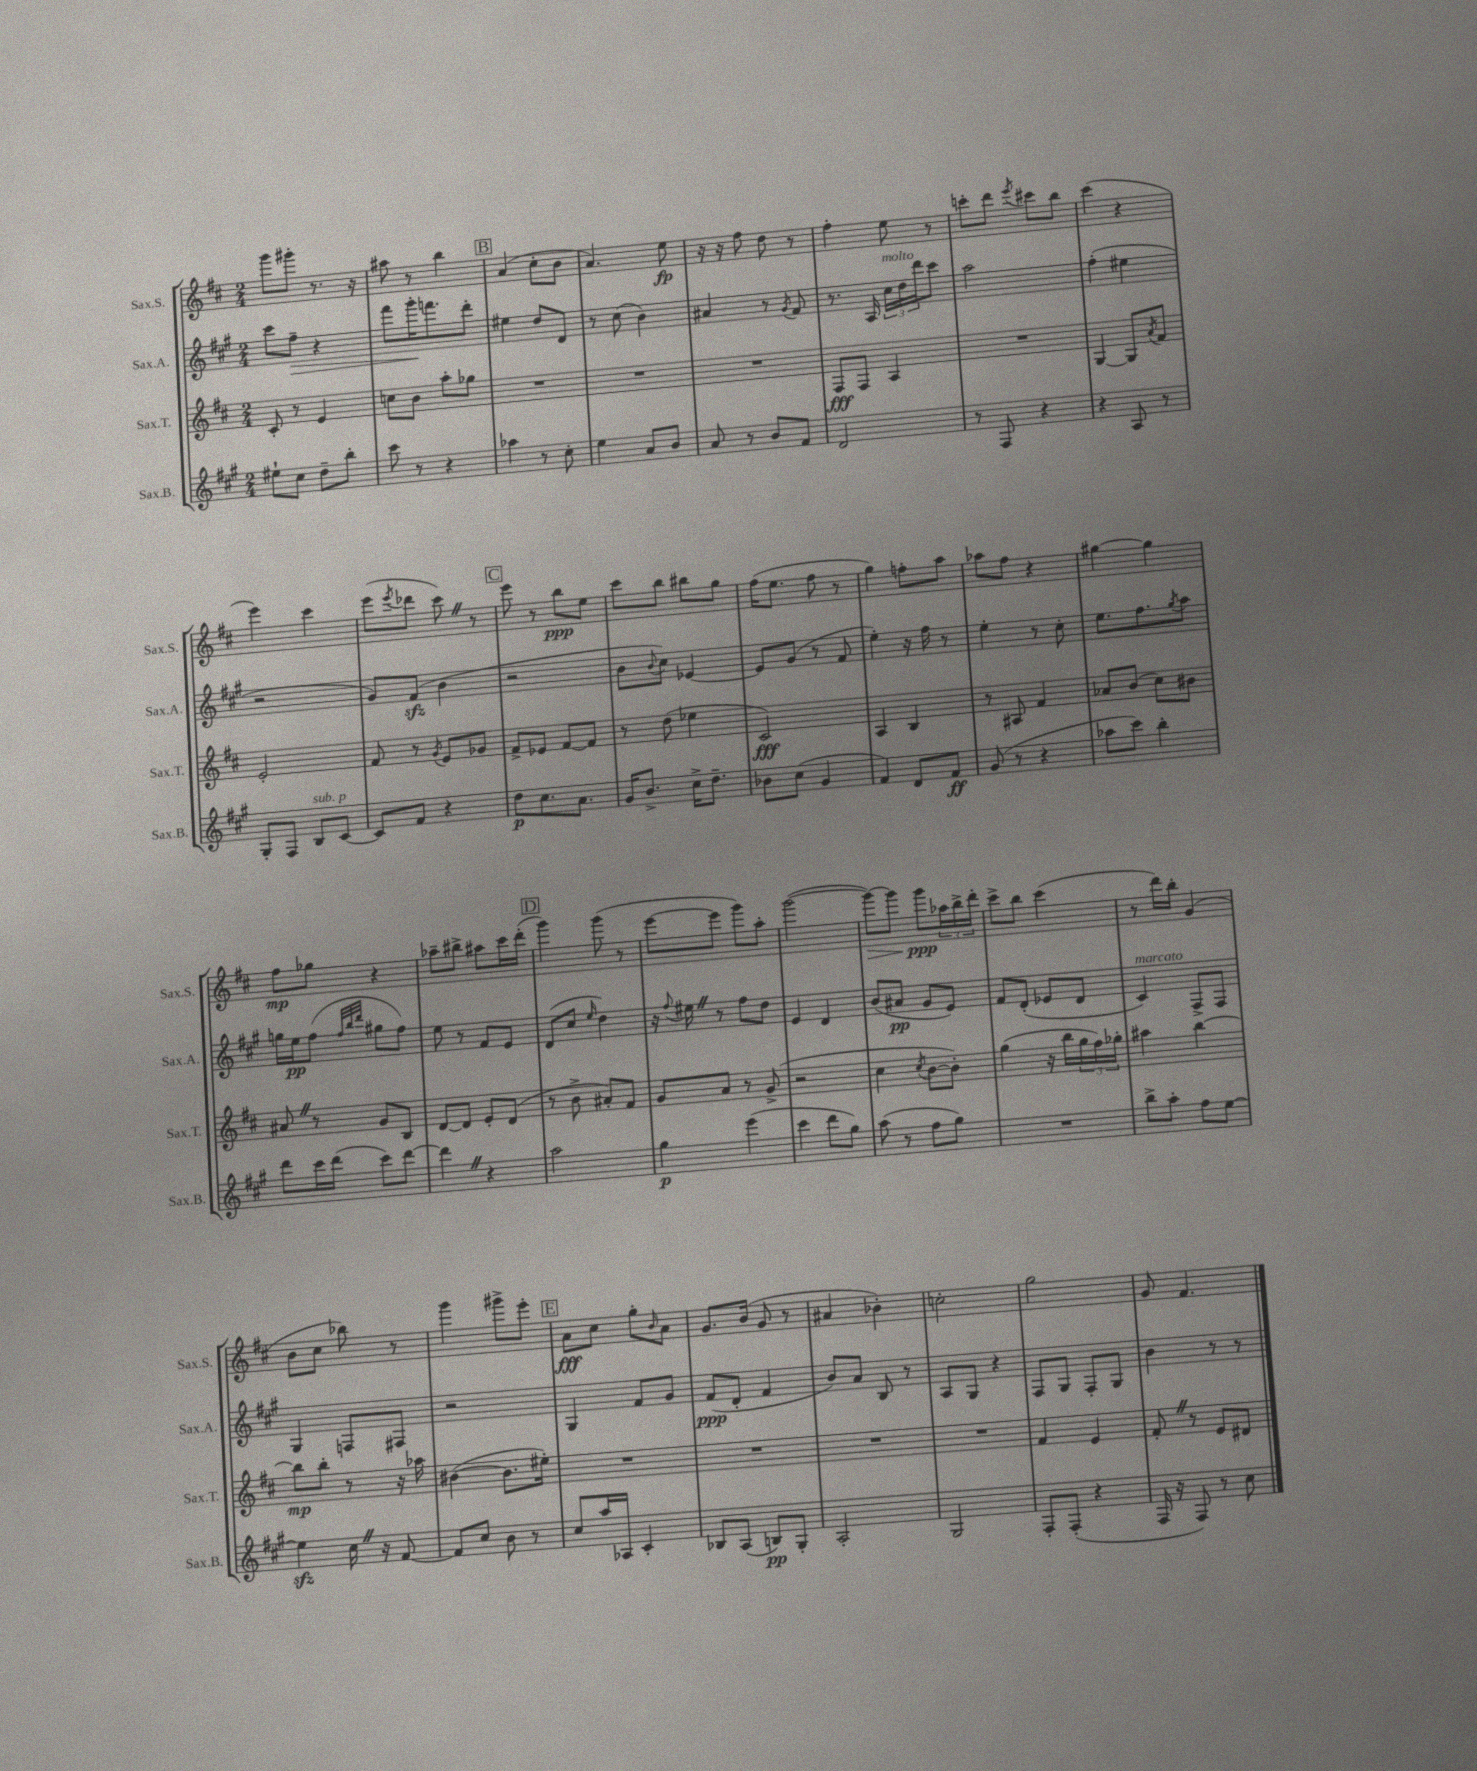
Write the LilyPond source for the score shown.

<<
\new StaffGroup <<
\new Staff = "s0" \with { instrumentName = "Sax.S." shortInstrumentName = "Sax.S." } {
    \clef treble \key d \major \numericTimeSignature \time 2/4
    g'''8 gis'''8-. r8. r16 |
    ais''8 r8 b''4 |
    \mark \markup { \box "B" } a'4( cis''8-. b'8 |
    a'4.) e''8\fp |
    r16 r16 fis''8 d''8 r8 |
    fis''4-. e''8 r8 |
    c'''8-. d'''8 \acciaccatura { e'''8 } cis'''8 b''8 |
    cis'''4( r4 |
    e'''4) cis'''4 |
    e'''8( \acciaccatura { e'''8 } des'''8 cis'''8) \once \override BreathingSign.text = \markup { \musicglyph "scripts.caesura.straight" } \breathe r8 |
    \mark \markup { \box "C" } e'''8 r8 b''8\ppp e''8 |
    cis'''8 b''8 bis''8 g''8 |
    fis''16( e''8. fis''8 r8 |
    g''4) f''8-. a''8 |
    aes''8 fis''8 r4 |
    gis''4~ gis''4 |
    fis''8\mp ges''8 r4 |
    aes''8-- bis''8-> ais''8 cis'''16 d'''16-.( |
    \mark \markup { \box "D" } g'''4) g'''8( r8 |
    e'''8~ e'''8 g'''8) a''8-. |
    g'''2~( |
    g'''8~\>) g'''8 g'''8\ppp\! \tuplet 3/2 { aes''16 b''16-> d'''16-. } |
    cis'''8-> b''8 cis'''4( |
    r8 d'''16) b''16-. g'4( |
    b'8 cis''8 bes''8) r8 |
    g'''4 gis'''8-> e'''8-. |
    \mark \markup { \box "E" } a'8\fff cis''8 g''8-. \grace { b'16 } a'8 |
    g'8. b'16( g'8 r8 |
    ais'4 bes'4-.) |
    c''2-. |
    g''2 |
    g'8 fis'4. \bar "|." |
}
\new Staff = "s1" \with { instrumentName = "Sax.A." shortInstrumentName = "Sax.A." } {
    \clef treble \key a \major \numericTimeSignature \time 2/4
    cis'''8 fis''8--\> r4 |
    fis'''8 gis'''16-.\! f'''8. d'''8-. |
    \mark \markup { \box "B" } eis''4 d''8 d'8 |
    r8 cis''8( b'4) |
    ais'4 r8 \acciaccatura { gis'8 } fis'8 |
    r8. a16 \tuplet 3/2 { cis''16^\markup { \italic "molto" } d''16 d'''16 } cis'''8 |
    a''2 |
    fis''4-.( eis''4 |
    r2 |
    gis'8) fis'8\sfz( b'4 |
    \mark \markup { \box "C" } r2 |
    b'8 \appoggiatura { b'8 } cis''8) ees'4~ |
    ees'8 gis'8( r8 fis'8 |
    e''4-.) r16 fis''16 r8 |
    e''4-. r8 cis''8-. |
    e''8. fis''8. \acciaccatura { gis''8 } a''8 |
    g''16 e''16\pp fis''8( \grace { fis''32 b''32 d'''32 } gis''8 fis''8) |
    e''8 r8 fis'8 e'8 |
    \mark \markup { \box "D" } d'8( cis''8 \grace { e''16 } d''4) |
    r16 \appoggiatura { fis''8 } eis''16 \once \override BreathingSign.text = \markup { \musicglyph "scripts.caesura.straight" } \breathe r8 fis''8 d''8 |
    e'4 d'4 |
    b'8( ais'8\pp gis'8 e'8) |
    fis'8 d'8-.( ees'8 d'8 |
    cis'4^\markup { \italic "marcato" }) fis8-> fis8 |
    gis4 f8 fis8 |
    r2 |
    \mark \markup { \box "E" } gis4 fis'8 gis'8 |
    fis'8\ppp( d'8-. fis'4 |
    b'8) a'8 b8 r8 |
    a8 gis8 r4 |
    fis8 gis8 fis8-. gis8 |
    b'4 r8 r8 \bar "|." |
}
\new Staff = "s2" \with { instrumentName = "Sax.T." shortInstrumentName = "Sax.T." } {
    \clef treble \key d \major \numericTimeSignature \time 2/4
    cis'8-. r8 e'4 |
    c''8 b'8 a''8-. ges''8 |
    \mark \markup { \box "B" } R2 |
    R2 |
    R2 |
    fis8\fff fis8 a4 |
    R2 |
    g4~ g8 \acciaccatura { a'8 } fis'8 |
    e'2-. |
    fis'8 r8 \acciaccatura { g'8 } e'8 ges'8 |
    \mark \markup { \box "C" } fis'8-> ees'8 fis'8~ fis'8 |
    r8 d''8( ees''4 |
    cis'2\fff) |
    a4 b4 |
    r8 ais8 fis'4 |
    aes'8 b'8( cis''8) bis'8 |
    ais'8 \once \override BreathingSign.text = \markup { \musicglyph "scripts.caesura.straight" } \breathe r8 g'8 b8 |
    d'8~ d'8 e'8-. d'8( |
    \mark \markup { \box "D" } r8 b'8-> ais'8-.) fis'8 |
    g'8 a'8 r8 g'8->( |
    r2 |
    cis''4 \acciaccatura { cis''8 } b'8~ b'8-.) |
    g''4( r16 b''16 \tuplet 3/2 { g''16 fis''16) ges''16-. } |
    ais''4 b''4~ |
    b''8\mp b''8-. r8 r16 aes''16 |
    bis'4~( bis'8. eis''16-.) |
    \mark \markup { \box "E" } R2 |
    R2 |
    R2 |
    R2 |
    fis'4 e'4 |
    fis'8-. \once \override BreathingSign.text = \markup { \musicglyph "scripts.caesura.straight" } \breathe r8 e'8 dis'8 \bar "|." |
}
\new Staff = "s3" \with { instrumentName = "Sax.B." shortInstrumentName = "Sax.B." } {
    \clef treble \key a \major \numericTimeSignature \time 2/4
    eis''8-! cis''8 d''8-- b''8-. |
    cis'''8 r8 r4 |
    \mark \markup { \box "B" } aes''4 r8 cis''8-. |
    e''4 a'8 b'8 |
    a'8 r8 b'8 fis'8 |
    d'2 |
    r8 fis8 r4 |
    r4 a8 r8 |
    gis8-. fis8 b8^\markup { \italic "sub. p" } cis'8~ |
    cis'8 fis'8 r4 |
    \mark \markup { \box "C" } d''8\p cis''8. a'8. |
    gis'16 b'8.-> cis''16-> d''8.-- |
    bes'8 cis''8( gis'4 |
    fis'4) d'8 fis'8\ff |
    gis'8( r8 r4 |
    aes''8 cis'''8) b''4-. |
    d'''8 cis'''16 d'''16( cis'''8) d'''8~ |
    d'''4 \once \override BreathingSign.text = \markup { \musicglyph "scripts.caesura.straight" } \breathe r4 |
    \mark \markup { \box "D" } a''2 |
    gis''4\p e'''4( |
    cis'''4 d'''8 gis''8) |
    a''8( r8 fis''8 gis''8) |
    R2 |
    b''8-> a''8-. fis''8 e''8~ |
    e''4\sfz cis''16 \once \override BreathingSign.text = \markup { \musicglyph "scripts.caesura.straight" } \breathe r16 fis'8~ |
    fis'8 cis''8 b'8 r8 |
    \mark \markup { \box "E" } cis''8 a''16 aes16 cis'4-. |
    bes8 a8( b8\pp) gis8-. |
    a2-. |
    gis2 |
    fis8-. fis8-.( r4 |
    fis16 r16 fis8) r8 cis''8 \bar "|." |
}
>>
>>
\layout { \context { \Score \remove "Bar_number_engraver" } }
